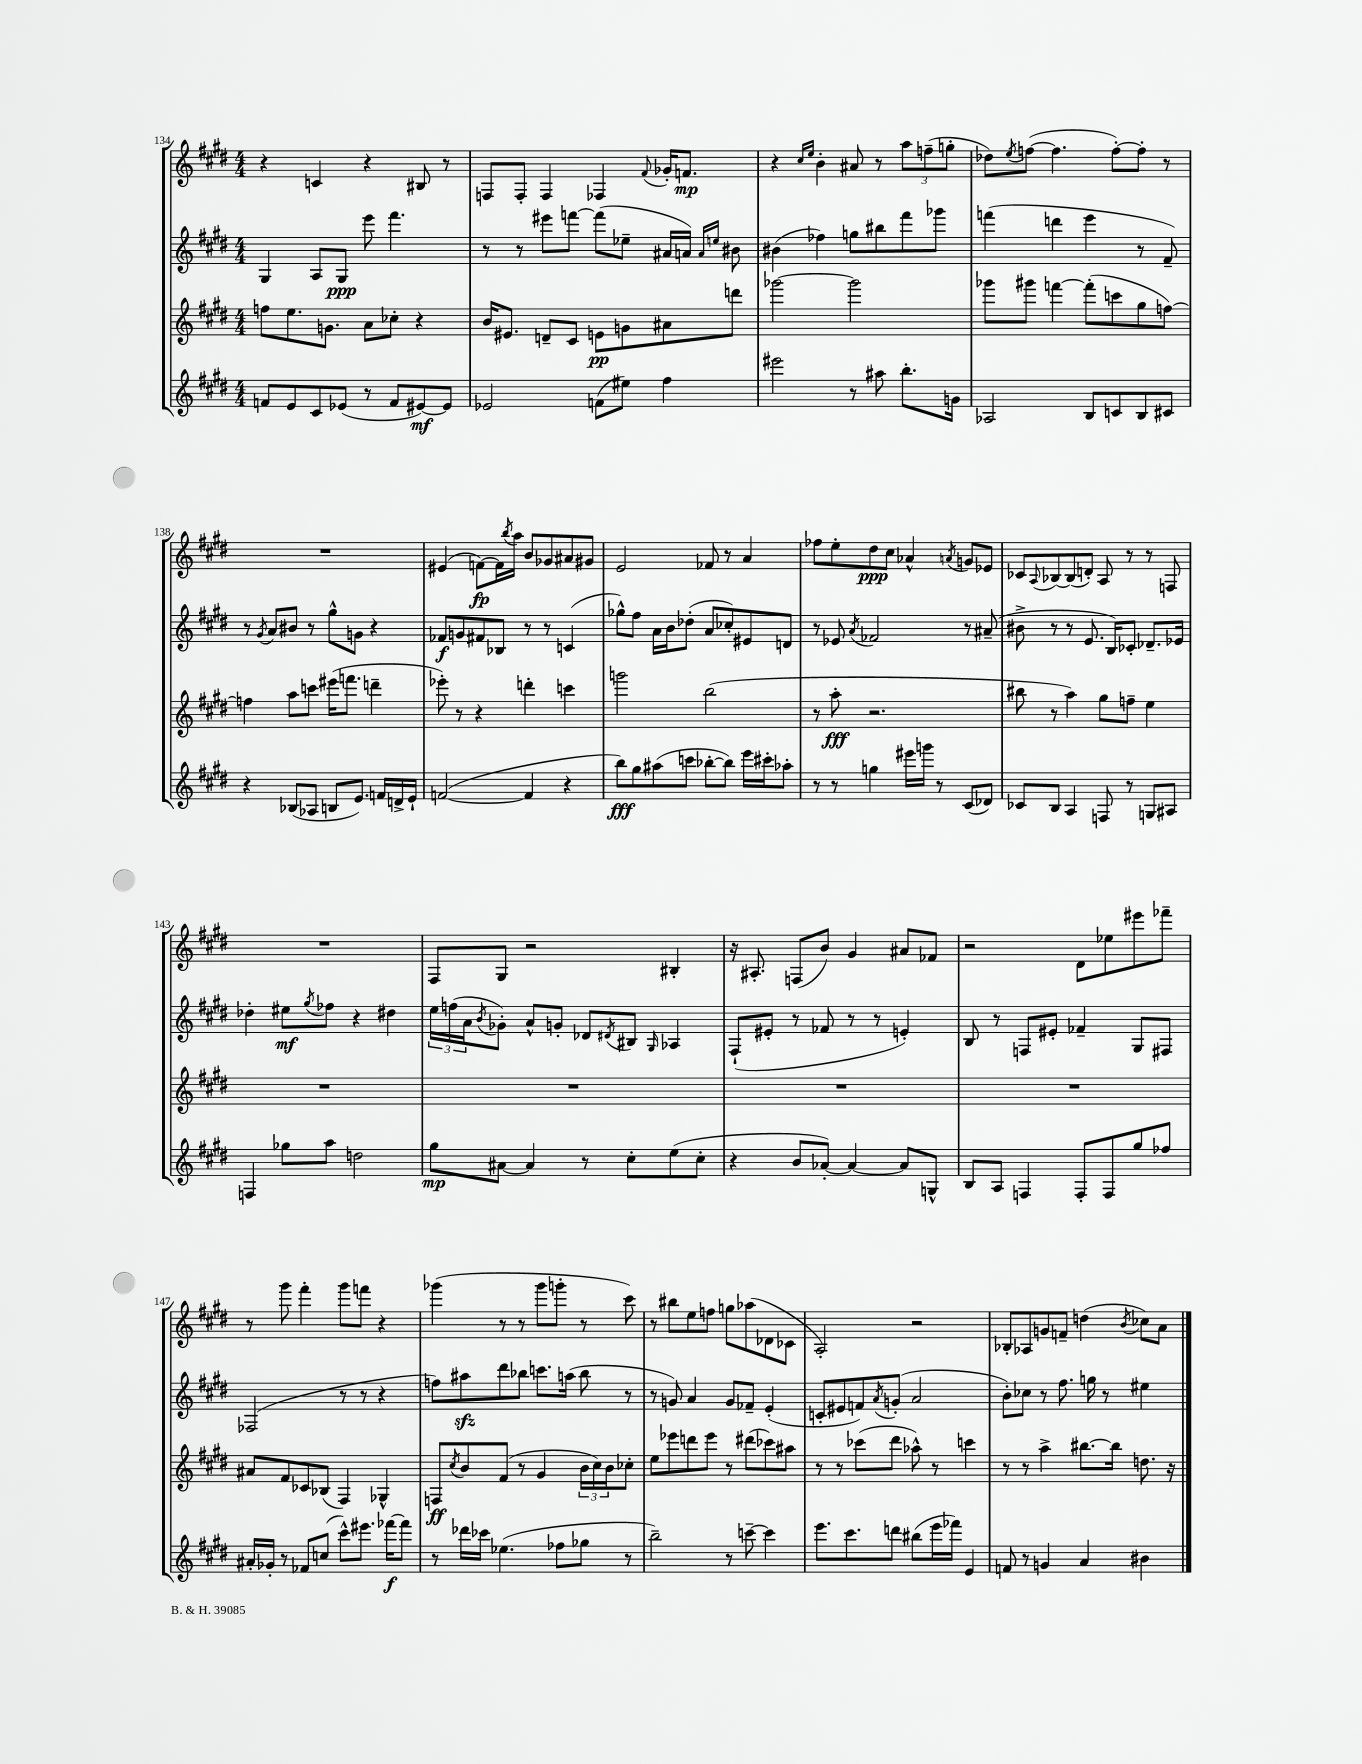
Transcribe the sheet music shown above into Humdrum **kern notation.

**kern	**kern	**kern	**kern
*staff4	*staff3	*staff2	*staff1
*clefG2	*clefG2	*clefG2	*clefG2
*k[f#c#g#d#]	*k[f#c#g#d#]	*k[f#c#g#d#]	*k[f#c#g#d#]
*M4/4	*M4/4	*M4/4	*M4/4
8f/L	8ff\L	4G#/	4r
8e/	8.ee\	.	.
8c#/	.	8A/L	4c/
.	8.g\J	.	.
(8e-/J	.	8G#/J	.
8r	8a\L	8eee\	4r
8f/L	8cc-'\J	4.fff#\	.
[8e#/)	4r	.	8B#/
8e#/]J	.	.	8r
=	=	=	=
2e-/	16b/LK	8r	8F/L
.	8.e#/J	.	.
.	.	8r	8F'/J
.	8d~/L	8eee#\L	4F/
.	8c#/J	[8fff\J	.
(8f\L	8e\L	(8fff\]L	4F-/
8ee#\J)	8g\	8ee-~\J	.
.	.	.	8qqf#/
4ff#\	8a#\	16a#/LL	16g-'/LK
.	.	16a/JJ)	8.f/J
.	.	16qqa/LL	.
.	.	16qqee/JJ	.
.	8ddd\J	8b#\	.
=	=	=	=
2eee#\	[2ggg-\	(4b#\	4r
.	.	.	16qqcc#/LL
.	.	.	16qqee/JJ
.	.	4ff-\)	4b'\
8r	2ggg-\]	8gg\L	8a#/
8aa#\	.	8bb#\	8r
8.bb'\L	.	8fff#\	12aa\L
.	.	.	(12ff~\
.	.	8ggg-\J	.
.	.	.	12gg'\J
16g\Jk	.	.	.
=	=	=	=
2A-/	8ggg-\L	(4fff\	8dd-\L)
.	.	.	8qee/
.	8ggg#\J	.	([8ff\J
.	[4fff\	4ddd\	4.ff\]
8B/L	(8fff'\]L	4eee\	.
8c/	8ccc\	.	[8ff'\L)
8B/	8gg#\	8r	8ff'\]J
8c#/J	[8ff\J)	8f#~/)	8r
=	=	=	=
4r	4ff\]	8r	1r
.	.	8qg#/	.
.	.	8a/L	.
(8B-/L	8aa\L	8b#/J	.
8A-/J	8ccc\J	8r	.
8B/L	(16eee#\LK	8gg#^^\L	.
.	8.fff\J	.	.
8.e/J)	.	8g\J	.
.	4ddd~\	4r	.
16f/LL	.	.	.
16d^/	.	.	.
16e`/JJ	.	.	.
=	=	=	=
([2f/	8eee-'\)	8f-/L	(4e#/
.	8r	8g/	.
.	4r	8f#/	[8f\L)
.	.	8B-/J	16f\]L
.	.	.	8qbb/
.	.	.	16aa\JJ
4f/]	4ddd'\	8r	8b/L
.	.	8r	8g-/
4r	4ccc\	(4c/	8a#/
.	.	.	8g#/J
=	=	=	=
8bb\L)	2ggg\	8gg-^^\L)	2e/
8gg#\	.	8ff#\J	.
(8aa#\	.	16a\LL	.
.	.	16b\J	.
8ccc\J	.	(8dd-'\J	.
[8bb-'\L	(2bb\	8a/L	8f-/
8bb-\]J)	.	8cc-'/)	8r
16eee\LL	.	8e#/	4a/
16ccc#'\J	.	.	.
8aa-'\J	.	8d/J	.
=	=	=	=
8r	8r	8r	8ff-\L
8r	8aa'\	8e-/	8ee'\
.	.	8qa/	.
4gg\	2.r	2f-/	8dd#\
.	.	.	8cc#\J
16eee#\LL	.	.	4a-^^/
16ggg\JJ	.	.	.
8r	.	.	.
.	.	.	8qa/
(8c#/L	.	8r	8g/L
8d-/J)	.	(8a#~/	8e-/J
=	=	=	=
8c-/L	8bb#\	8b#^\	8c-/L
.	.	.	8qqA/
8B/J	8r	8r	[8B-/
4A/	4aa\)	8r	(8B-/]
.	.	8.e/	8d'/J)
8F/	8gg#\L	.	8A/
.	.	16B/LK)	.
8r	8ff~\J	8c-'/J	8r
8G/L	4ee\	8.d-~/L	8r
8A#/J	.	.	8F/
.	.	16e-/Jk	.
=	=	=	=
4F/	1r	4dd-'\	1r
8gg-\L	.	8ee#\L	.
.	.	8qgg#/	.
8aa\J	.	8ff-\J	.
2dd\	.	4r	.
.	.	4dd#\	.
=	=	=	=
8gg#\L	1r	24ee\LL	8F#/L
.	.	(24ff\	.
.	.	24a\J	.
.	.	8qb/	.
[8a#\J	.	8g-'\J)	8G#/J
4a#/]	.	8a^^/L	2r
.	.	8g'/J	.
8r	.	8d-/L	.
.	.	8qd#/	.
8cc#'\L	.	8B#/J	.
.	.	16qqG#/	.
(8ee\	.	4A-/	4B#'/
8cc#'\J	.	.	.
=	=	=	=
4r	1r	(8F#`/L	16r
.	.	.	8.A#'/
.	.	8e#'/J	.
8b/L	.	8r	(8F/L
[8a-'/J)	.	8f-/	8b/J)
4a-/_	.	8r	4g#/
.	.	8r	.
8a-/]L	.	4e'/)	8a#/L
8G^^/J	.	.	8f-/J
=	=	=	=
8B/L	1r	8B/	2r
8A/J	.	8r	.
4F/	.	8F/L	.
.	.	8e#'/J	.
8F'/L	.	4f-~/	8d#\L
8F/	.	.	8ee-\
8gg#/	.	8G#/L	8eee#\
8ff-/J	.	8F#/J	8fff-~\J
=	=	=	=
16a#'/LL	8a#/L	(2F-/	8r
16g-'/JJ	.	.	.
8r	8f#/	.	8ggg#\
8f-/L	8c-/	.	4fff#'\
(8cc/J	(8B-/J	.	.
8ccc#^^\L)	4F#/)	8r	8ggg#\L
8.eee#\J	.	8r	8fff\J
.	4G-^^/	4r	4r
[16fff-\LK	.	.	.
8fff-\]J	.	.	.
=	=	=	=
8r	8F/L	8ff\L)	(4ggg-\
.	8qcc#/	.	.
16ddd-\LL	8b/	8aa#\	.
16ccc-\JJ	.	.	.
(4.ee-\	(8f#/J	8ddd#\	8r
.	8r	8bb-\J	8r
.	4g#/	8.ccc\L	8ggg-\L
8ff-\L	.	.	8ggg'\J
.	.	(16aa\Jk	.
8gg-\J	24b\LL	8bb-\	8r
.	24cc#\)	.	.
.	24b\J	.	.
8r	8cc-'\J	8r	8ccc#\)
=	=	=	=
2bb~\)	8ee\L	8r	8r
.	8eee-\	8g/)	8bb#\L
.	8ddd\	4a/	8ee\
.	8eee-\J	.	8ff\J
8r	8r	8g/L	8gg\L
[8ccc~\	(8ddd#\L	8f-~/J	(8aa-\
4ccc\]	8ccc-\)	(4e'/	8d-\
.	8aa#\J	.	8c-\J
=	=	=	=
8.eee\L	8r	8c'/L	2A'/)
.	8r	8e#/	.
8.ccc#\	.	.	.
.	(8ccc-\L	8f/)	.
.	.	8qa/	.
8ddd\J	8ddd#\J	(8g'/J	.
(8bb#\L	8aa-^^\)	2a/	2r
16eee\L	8r	.	.
16fff-\JJ)	.	.	.
4e/	4ccc\	.	.
=	=	=	=
8f/	8r	8b'\L)	8B-'/L
8r	8r	8cc-\J	8A-/
4g/	4aa^\	8r	8g/
.	.	8.ff#\	8f~/J
4a/	[8.bb#\L	.	(4dd\
.	.	16gg\	.
.	.	8r	.
.	16bb#\]Jk	.	.
.	.	.	8qb/
4b#\	8.dd\	4ee#\	8cc-\L)
.	.	.	8a\J
.	16r	.	.
==	==	==	==
*-	*-	*-	*-
